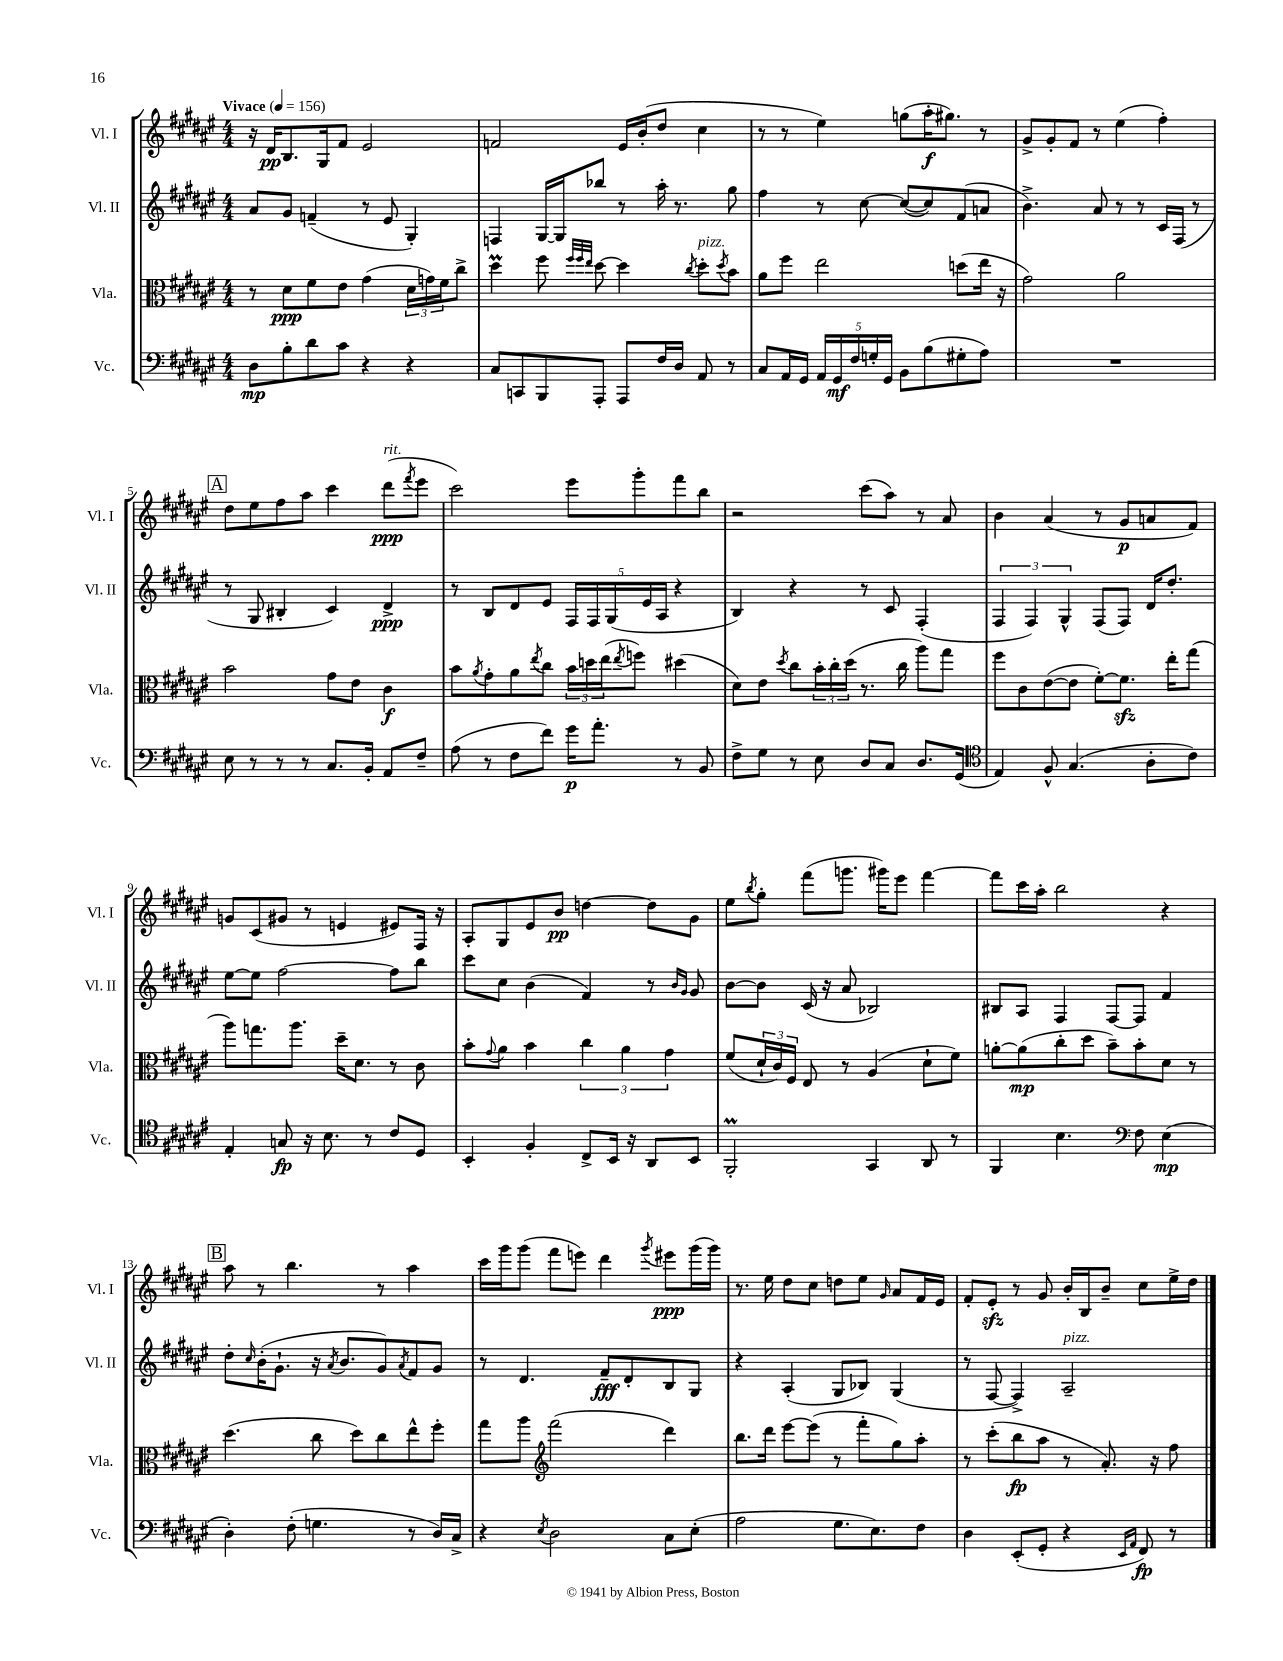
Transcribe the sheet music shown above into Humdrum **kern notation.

**kern	**kern	**kern	**kern
*staff4	*staff3	*staff2	*staff1
*clefF4	*clefC3	*clefG2	*clefG2
*k[f#c#g#d#a#e#]	*k[f#c#g#d#a#e#]	*k[f#c#g#d#a#e#]	*k[f#c#g#d#a#e#]
*M4/4	*M4/4	*M4/4	*M4/4
*MM156	*MM156	*MM156	*MM156
8D#\L	8r	8a#/L	16r
.	.	.	16d#/LK
8B'\	8d#\L	8g#/J	8.B/
8d#\	8f#\	(4f~/	.
.	.	.	16G#/k
8c#\J	8e#\J	.	8f#/J
4r	(4g#\	8r	2e#/
.	.	8e#/	.
4r	24d#\LL	4G#'/)	.
.	24g\)	.	.
.	24f#\J	.	.
.	8cc#^\J	.	.
=	=	=	=
8C#/L	4dd#\	4F/	2f/
8CC/	.	.	.
8BBB/	8ff#\	[16G#/LL	.
.	.	16G#/]J	.
.	32qqff#/LLL	.	.
.	32qqff#/	.	.
.	32qqee#/JJJ	.	.
8AAA#'/J	[8dd#\	8bb-/J	.
8AAA#/L	4dd#\]	8r	16e#/LL
.	.	.	(16b'/J
16F#/L	.	16aa#'\	8dd#/J
16D#/JJ	.	8.r	.
.	8qcc#/	.	.
8AA#/	8dd#'\L	.	4cc#\
.	8qdd#/	.	.
8r	8b\J	8gg#\	.
=	=	=	=
8C#/L	8a#\L	4ff#\	8r
16AA#/L	8ff#\J	.	8r
16GG#/JJ	.	.	.
20AA#/LL	2ee#\	8r	4ee#\)
20GG#/	.	.	.
20F#/	.	.	.
.	.	[8cc#\	.
20G'/	.	.	.
20GG#/JJ	.	.	.
8BB\L	.	(8cc#/_L	(8gg\L
(8B\	.	8cc#/])	16aa#'\K
.	.	.	8.gg#\J)
8G#'\	(8dd\L	(8f#/	.
8A#\J)	16ee#\Jk	8a/J	8r
.	16r	.	.
=	=	=	=
1r	2g#\)	4.b^\)	8g#^/L
.	.	.	8g#'/
.	.	.	8f#/J
.	.	8a#/	8r
.	2a#\	8r	(4ee#\
.	.	8r	.
.	.	16c#/LL	4ff#'\)
.	.	(16F#/JJ	.
.	.	8r	.
=	=	=	=
8E#\	2b\	8r	8dd#\L
8r	.	8G#/	8ee#\
8r	.	4B#'/	8ff#\
8r	.	.	8aa#\J
8.C#/L	8g#\L	4c#/)	4ccc#\
.	8e#\J	.	.
16BB'/Jk	.	.	.
8AA#/L	4c#\	4d#^/	(8ddd#\L
.	.	.	8qfff#/
8F#~/J	.	.	8eee#\J
=	=	=	=
(8A#\	8b\L	8r	2ccc#\)
.	8qa#/	.	.
8r	8g#'\	8B/L	.
8F#\L	8a#\	8d#/	.
.	8qee#/	.	.
8f#\J)	8cc#\J	8e#/J	.
16g#\LK	24b\LL	20F#/LL	8eee#\L
.	24dd\	.	.
.	.	20F#/	.
8.a#'\J	.	.	.
.	(24ee#\J	.	.
.	.	(20G#/	.
.	8qee#/	.	.
.	8ff\J)	.	8ggg#'\
.	.	20e#/	.
.	.	20A#/JJ	.
8r	(4dd#\	4r	8fff#\
8BB/	.	.	8bb\J
=	=	=	=
8F#^\L	8d#\L)	4B/)	2r
8G#\J	8e#\J	.	.
.	8qdd#/	.	.
8r	8cc#\L	4r	.
8E#\	24b'\L	.	.
.	24cc#'\	.	.
.	(24dd#\JJ	.	.
8D#/L	8.r	8r	(8ccc#\L
8C#/J	.	8c#/	8aa#\J)
.	16cc#\	.	.
8.D#/L	8aa#\L)	(4F#'/	8r
.	8gg#\J	.	8a#/
(16GG#/Jk	.	.	.
=	=	=	=
*clefC4	*	*	*
4E#/)	8ff#\L	6F#/	4b\
.	8c#\	.	.
.	.	6F#/)	.
8F#^^/	([8e#\	.	(4a#/
.	.	6G#^^/	.
(4.G#/	8e#\]J	.	.
.	[8f#'\L)	(8F#/L	8r
.	8.f#\]J	8F#/J)	8g#/L
8A#'\L	.	16d#/LK	8a/
.	16ee#'\LK	8.dd#'/J	.
8c#\J)	(8gg#\J	.	8f#/J)
=	=	=	=
4E#'/	8aa#\L)	[8ee#\L	8g/L
.	8.gg\	8ee#\]J	(8c#/
8G/	.	[2ff#\	8g#/J
.	8.aa#\J	.	.
16r	.	.	8r
8.B\	.	.	.
.	16dd#~\LK	.	4e/
.	8.d#\J	.	.
8r	.	.	.
8c#/L	8r	8ff#\]L	8e#/L)
8D#/J	8c#\	8bb\J	16F#/Jk
.	.	.	16r
=	=	=	=
4BB'/	8b'\L	8ccc#\L	8A#'/L
.	8qqg#/	.	.
.	8a#\J	8cc#\J	8G#/
4F#'/	4b\	(4b\	8e#/
.	.	.	8b/J
8C#^/L	6cc#\	4f#/)	[4dd\
16BB/Jk	.	.	.
.	6a#\	.	.
16r	.	.	.
8AA#/L	.	8r	8dd\]L
.	6g#\	.	.
.	.	16qqb/LL	.
.	.	16qqg#/JJ	.
8BB/J	.	8g#/	8g#\J
=	=	=	=
2FF#'/	(8f#/L	[8b\L	8ee#\L
.	.	.	8qbb/
.	24d#`/L	8b\]J	8gg#'\J
.	24c#/)	.	.
.	24F#/JJ	.	.
.	8E#/	(16c#/	(8fff#\L
.	.	16r	.
.	8r	8a#/	8.ggg\J
4GG#/	(4A#/	2B-/)	.
.	.	.	16ggg#\LK)
.	.	.	8eee#\J
8AA#/	8d#`\L	.	[4fff#\
8r	8f#\J)	.	.
=	=	=	=
4FF#/	[8a'\L	8B#/L	8fff#\]L
.	(8a\]	8A#/J	16ccc#\L
.	.	.	16aa#'\JJ
4.B\	8cc#'\	4F#/	2bb\
.	8dd#\J	.	.
.	8b~\L)	[8F#/L	.
*clefF4	*	*	*
8F#\	8b'\	8F#/]J	.
(4E#\	8d#\J	4f#/	4r
.	8r	.	.
=	=	=	=
4D#'\)	(4.dd#\	8dd#'\L	8aa#\
.	.	16qqcc#/	.
.	.	(16b'\K	8r
.	.	8.g#`\J	.
(8F#'\	.	.	4.bb\
4.G\	8cc#\	16r	.
.	.	8qa#/	.
.	.	8.b/L	.
.	8dd#\L)	.	.
.	8cc#\	8g#/)	8r
.	.	8qa#/	.
8r	8ee#^^\	8f#/	4aa#\
16D#/LL)	8ff#'\J	8g#/J	.
16C#^/JJ	.	.	.
=	=	=	=
4r	8gg#\L	8r	16ccc#\LL
.	.	.	16ggg#\J
.	8aa#\J	4.d#/	(8ggg#\J
*	*clefG2	*	*
8qE#/	.	.	.
2D#\	(2fff#\	.	8fff#\L
.	.	.	8eee\J)
.	.	8f#~/L	4ddd#\
.	.	8d#'/	.
.	.	.	8qggg#/
8C#\L	4ddd#\)	8B/	8eee#\L
(8E#'\J	.	8G#/J	(16ggg#\L
.	.	.	16ggg#\JJ)
=	=	=	=
2A#\	8.bb\L	4r	8.r
.	16ddd#\Jk	.	16ee#\
.	[8eee#\L	(4A#'/	8dd#\L
.	(8eee#\]J	.	8cc#\J
8.G#\L	8r	8G#/L	8dd\L
.	8fff#'\L	8B-/J)	8ee#\J
8.E#\)	.	.	.
.	.	.	16qqg#/
.	8gg#\)	(4G#/	8a#/L
8F#\J	8aa#'\J	.	16f#/L
.	.	.	16e#/JJ
=	=	=	=
4D#\	8r	8r	8f#'/L
.	(8ccc#'\L	[8F#/	8e#'/J
(8EE#'/L	8bb\	4F#^/])	8r
8GG#'/J	8aa#\J	.	8g#/
4r	8r	2A#~/	16b'/LL
.	.	.	16B/J
.	8.a#'/)	.	8b~/J
16qqEE#/LL	.	.	.
16qqAA#/JJ	.	.	.
8FF#/)	.	.	8cc#\L
.	16r	.	.
8r	8ff#\	.	16ee#^\L
.	.	.	16dd#\JJ
==	==	==	==
*-	*-	*-	*-
